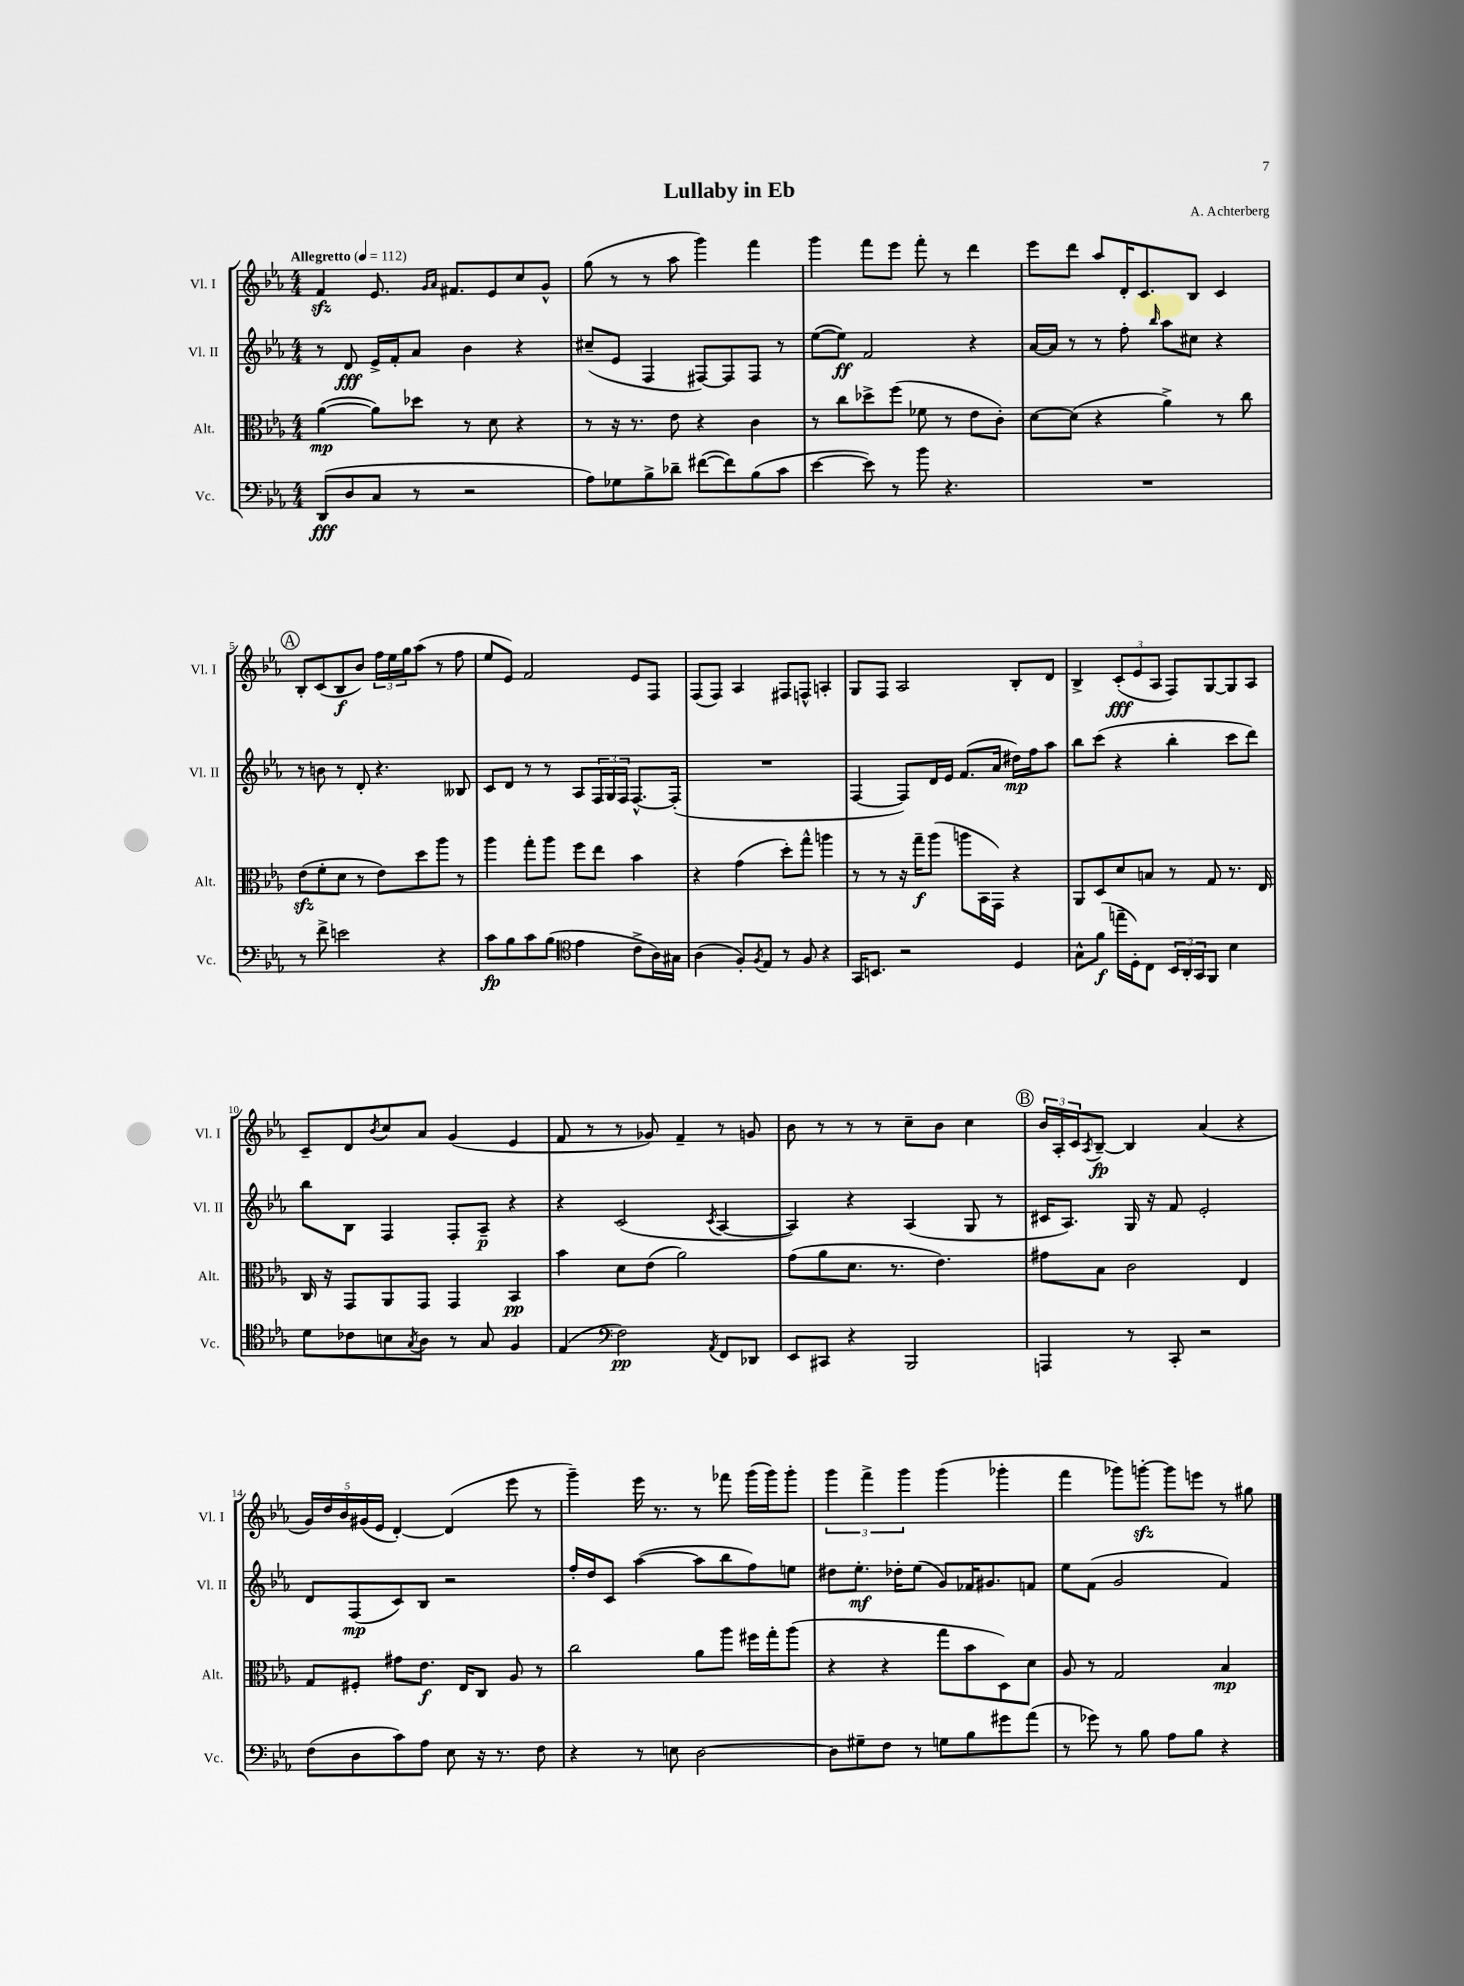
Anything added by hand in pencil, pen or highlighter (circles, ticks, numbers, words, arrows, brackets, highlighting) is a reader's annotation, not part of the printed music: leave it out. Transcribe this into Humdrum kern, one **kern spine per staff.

**kern	**kern	**kern	**kern
*staff4	*staff3	*staff2	*staff1
*clefF4	*clefC3	*clefG2	*clefG2
*k[b-e-a-]	*k[b-e-a-]	*k[b-e-a-]	*k[b-e-a-]
*M4/4	*M4/4	*M4/4	*M4/4
*MM112	*MM112	*MM112	*MM112
(8DD/L	([4a-\	8r	4f/
8D/	.	8d/	.
8C/J	8a-\]L)	16e-^/LL	8.e-/
.	.	16f'/J	.
8r	8dd-\J	8a-/J	.
.	.	.	16qqg/LL
.	.	.	16qqa-/JJ
.	.	.	8.f#/L
2r	8r	4b-\	.
.	8d\	.	8e-/
.	4r	4r	8cc/
.	.	.	8g^^/J
=	=	=	=
8A-\L)	8r	(8cc#~/L	(8gg\
8G-\	16r	8e-/J	8r
.	8.r	.	.
8B-^\	.	4F/	8r
8d-~\J	8e-\	.	8aa-\
([8f#\L	4r	[8F#/L)	4ggg\)
8f#\])	.	8F#/]	.
(8B-\	4c\	8F#/J	4fff\
8c\J	.	8r	.
=	=	=	=
[4e-\	8r	([8ee-\L	4ggg\
.	8cc\L	8ee-\]J)	.
8e-\])	8dd-^\	2f/	8fff\L
8r	(8ff\J	.	8eee-\J
8b-\	8f-\	.	8fff'\
4.r	8r	.	8r
.	8e-\L	4r	4ddd\
.	8c'\J)	.	.
=	=	=	=
1r	[8d\L	[16a-/LL	8eee-\L
.	.	16a-/]JJ	.
.	(8d\]J	8r	8ddd\J
.	4r	8r	8aa-/L
.	.	8ff'\	16d'/K
.	.	.	8.c/
.	.	16qqbb-/	.
.	4a-^\)	8aa-\L	.
.	.	8cc#\J	8B-/J
.	8r	4r	4c/
.	8cc\	.	.
=	=	=	=
8r	(8e-\L	8r	8B-'/L
8f^\	8f'\	8b\	(8c/
2e\	8d\J	8r	8B-/
.	8r	8d'/	8b-/J)
.	8e-\L)	4.r	24ff\LL
.	.	.	24ee-\
.	.	.	24gg\J
.	8dd\	.	(8aa-\J
4r	8aa-\J	.	8r
.	8r	8B--/	8ff\
=	=	=	=
8c\L	4aa-\	8c/L	8ee-/L
8B-\	.	8d/J	8e-/J)
8c\	8gg'\L	8r	2f/
(8B-\J	8aa-\J	8r	.
*clefC4	*	*	*
4e-\	8ff\L	8A-/L	.
.	8ee-\J	24F/L	.
.	.	24G/	.
.	.	24F/JJ	.
8c^\L	4b-\	[8.F^^/L	8e-/L
16A-\L)	.	.	8F/J
16G#\JJ	.	(16F'/]Jk	.
=	=	=	=
(4A-\	4r	1r	(8F/L
.	.	.	8F/J)
8F'/L)	(4g\	.	4A-/
8qF/	.	.	.
8E-/J	.	.	.
8r	8dd'\L)	.	8F#/L
8F/	8gg^^\J	.	8F^^/J
4r	4aa\	.	4A'/
=	=	=	=
16GG/LK	8r	[4F/	8G/L
8.BB/J	.	.	.
.	8r	.	8F/J
2r	16r	8F/]L)	2A-/
.	16gg~\LK	.	.
.	(8aa-\J	16d/L	.
.	.	16e-/JJ	.
.	8aa\L	(8.f/L	.
.	16BB-\L	.	.
.	16GG\JJ)	16a-/Jk	.
4D/	4r	16dd#\LL)	8B-'/L
.	.	16ff\J	.
.	.	8aa-\J	8d/J
=	=	=	=
8G^^\L	8AA-/L	8bb-\L	4B-^/
(8f\J	8D/	(8ccc\J	.
16ee~\LL	8d/	4r	(12c'/L
16D'\J)	.	.	.
.	.	.	12e-/
8C\J	8B/J	.	.
.	.	.	12A-/J
24BB-/LL	8r	4bb-'\	8F/L)
24AA-'/	.	.	.
24GG/J	.	.	.
8FF/J	8G/	.	[8G/
4B-\	8.r	8ccc\L	8G/]
.	.	8ddd\J)	8A-/J
.	16E-/	.	.
=	=	=	=
8d\L	16C/	8bb-\L	8c~/L
.	16r	.	.
8c-\	8GG/L	8B-\J	8d/
.	.	.	8qb-/
8B\	8AA-/	4F/	8cc/
8qG/	.	.	.
8A-\J	8GG/J	.	8a-/J
8r	4GG/	8F'/L	(4g/
8G/	.	8A-~/J	.
4F/	4BB-/	4r	4e-/
=	=	=	=
(4E-/	4b-\	4r	8f/
.	.	.	8r
*clefF4	*	*	*
2F\)	8d\L	(2c/	8r
.	(8e-\J	.	8g-/)
.	2a-\)	.	4f~/
8qAA-/	.	8qc/	.
8FF/L	.	[4A-/	8r
8DD-/J	.	.	8g/
=	=	=	=
8EE-/L	(8g\L	4A-/])	8b-\
8CC#/J	8a-\	.	8r
4r	8.d\J	4r	8r
.	.	.	8r
.	8.r	.	.
2BBB-/	.	(4A-/	8cc~\L
.	4.e-\)	.	8b-\J
.	.	8G/	4cc\
.	.	8r	.
=	=	=	=
4AAA/	8g#\L	16c#/LK	24b-/LL
.	.	.	24A-'/
.	.	8.A-/J)	.
.	.	.	24c/J
.	.	.	8qA-/
.	8B-\J	.	[8B-~/J
8r	2c\	16G/	4B-/]
.	.	16r	.
8CC'/	.	8f/	.
2r	.	2e-'/	(4a-/
.	4E-/	.	4r
=	=	=	=
(8F\L	8G/L	8d/L	20g/LL)
.	.	.	20dd/
.	.	.	20b-/
8D\	8F#'/J	(8F/	.
.	.	.	(20g#/
.	.	.	20e-/JJ
8c\)	8g#\L	8c/)	[4d'/)
8A-\J	8.e-\J	8B-/J	.
8E-\	.	2r	(4d/]
.	16E-/LK	.	.
16r	8C/J	.	.
8.r	.	.	.
.	8A-/	.	8eee-\
8F\	8r	.	8r
=	=	=	=
4r	2cc\	16ff'/LL	4ggg~\)
.	.	16dd/J	.
.	.	8c/J	.
8r	.	([4aa-\	16eee-\
.	.	.	8.r
8E\	.	.	.
[2D\	8a-\L	8aa-\]L	8r
.	8aa-\J	8bb-\	8fff-\
.	16ff#\LL	8ff\)	(16ggg\LL
.	16gg'\J	.	16ggg\J)
.	(8aa-\J	8ee\J	8ggg'\J
=	=	=	=
8D\]L	4r	8dd#\L	6ggg\
8G#~\	.	8.ee-'\J	.
.	.	.	6fff^\
8F\J	4r	.	.
.	.	16dd-'\LK	.
.	.	.	6ggg\
8r	.	(8ee-\J	.
8G\L	8gg\L	8g/L)	(4ggg\
8B-\	8b-\	16f-/K	.
.	.	8.g#/	.
8g#\	8D\)	.	4ggg-'\
(8a-\J	8d\J	8f/J	.
=	=	=	=
8r	8A-/	8ee-\L	4fff\
8g-\)	8r	(8f\J	.
8r	2G/	2g/	8ggg-\L)
8B-\	.	.	[8ggg'\J
8A-\L	.	.	8ggg\]L
8B-\J	.	.	8eee\J
4r	4B-/	4f/)	8r
.	.	.	8gg#\
==	==	==	==
*-	*-	*-	*-
